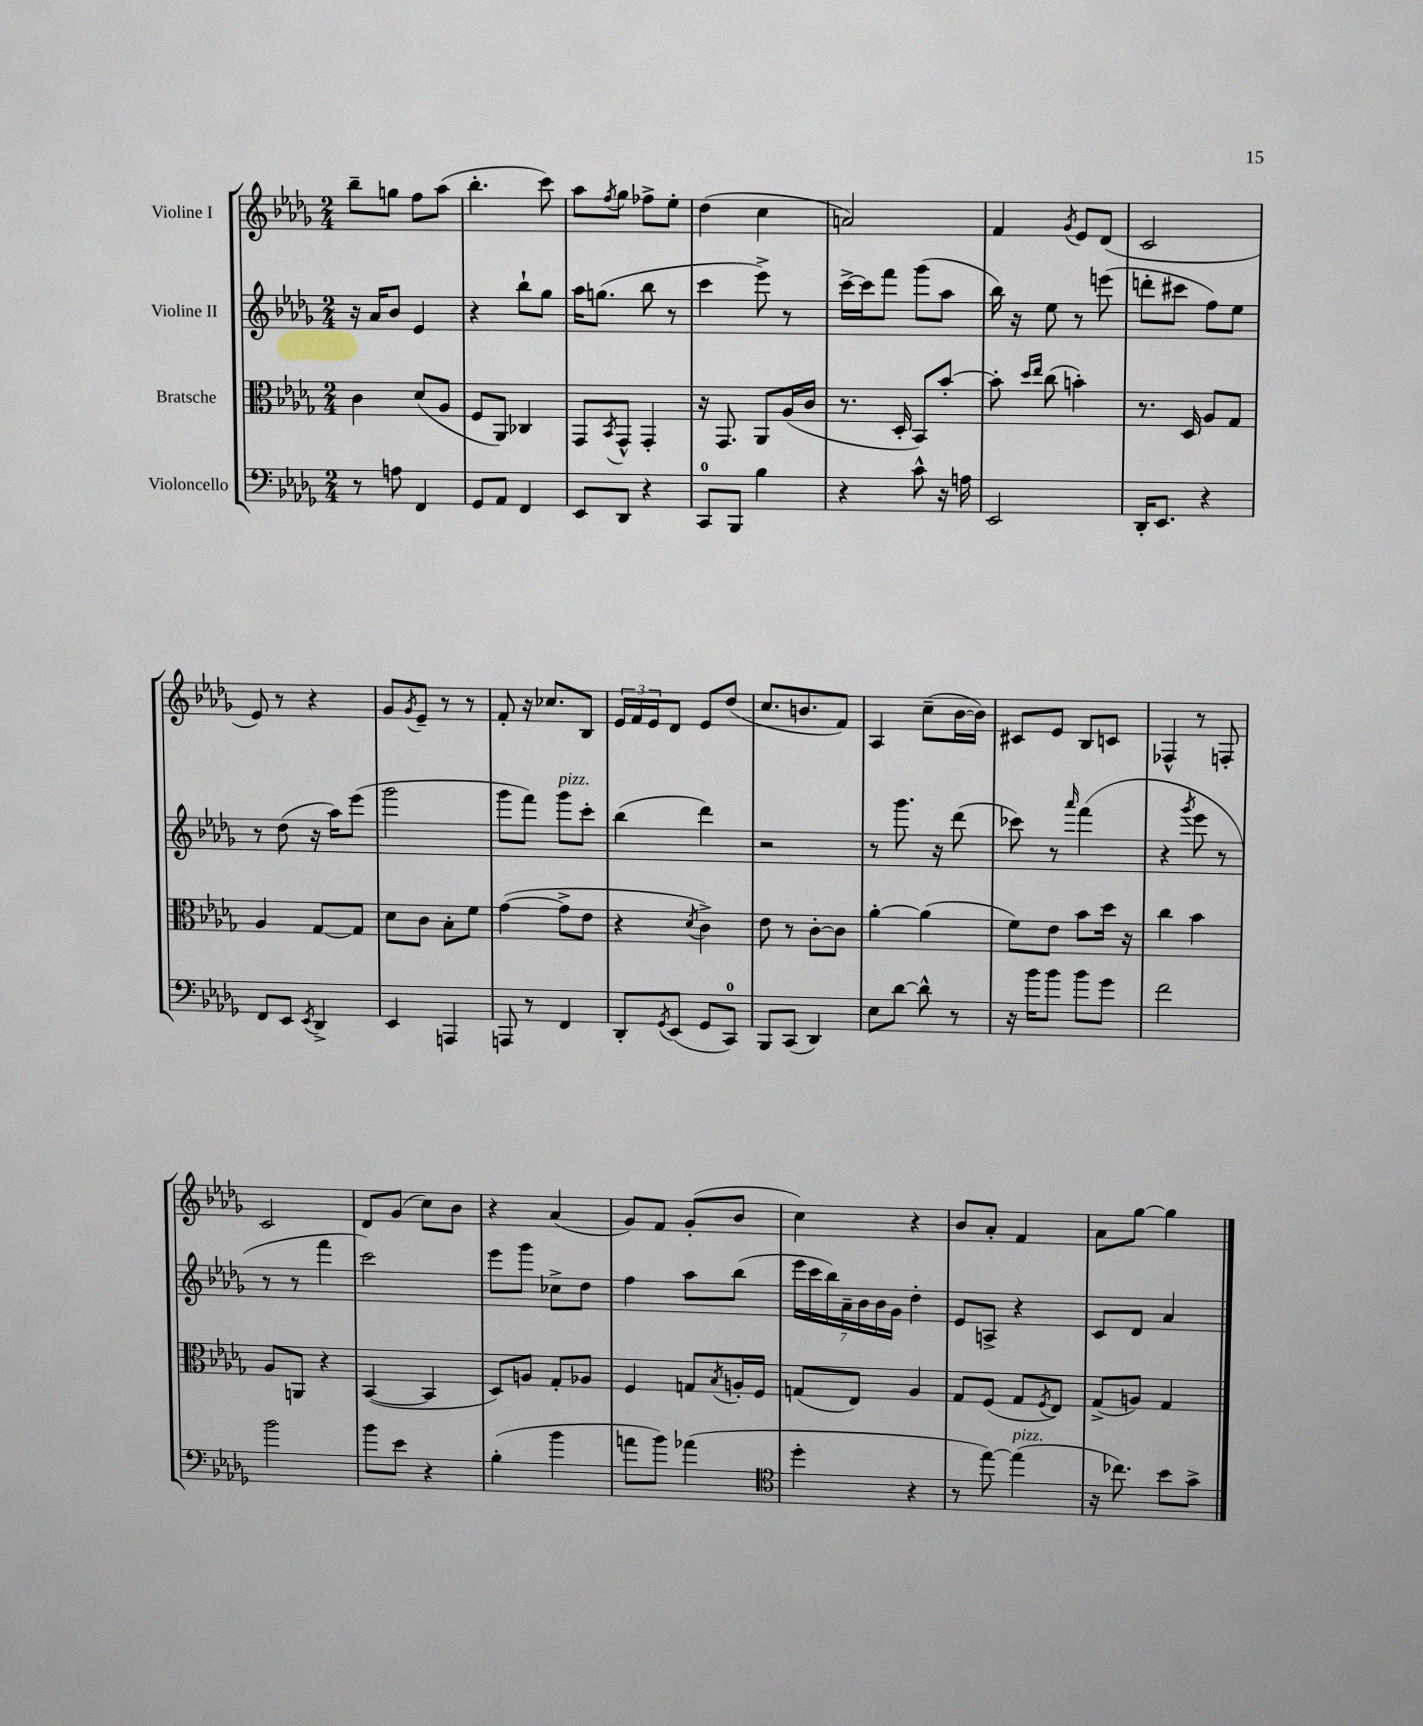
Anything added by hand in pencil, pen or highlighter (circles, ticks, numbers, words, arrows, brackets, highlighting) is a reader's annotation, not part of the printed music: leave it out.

**kern	**kern	**kern	**kern
*staff4	*staff3	*staff2	*staff1
*clefF4	*clefC3	*clefG2	*clefG2
*k[b-e-a-d-g-]	*k[b-e-a-d-g-]	*k[b-e-a-d-g-]	*k[b-e-a-d-g-]
*M2/4	*M2/4	*M2/4	*M2/4
8r	4c	16r	8bb-~
.	.	16a-	.
8A	.	8b-	8gg
4FF	(8d-	4e-	8ff
.	8A-	.	(8aa-
=	=	=	=
8GG-	8F	4r	4.bb-'
8AA-	8AA-)	.	.
4FF	4C-	8bb-`	.
.	.	8gg-	8ccc)
=	=	=	=
8EE-	8GG-	16aa-	8aa-
.	.	(8.gg	.
.	8qBB-	.	8qff
8DD-	8GG-^^	.	8gg-
4r	4GG-'	8bb-	8ff-^
.	.	8r	8ee-'
=	=	=	=
8CC	16r	4ccc	(4dd-
.	8.GG-	.	.
8BBB-	.	.	.
4B-	8AA-	8eee-^)	4cc
.	(16A-	8r	.
.	16c	.	.
=	=	=	=
4r	8.r	[16ccc^	2a)
.	.	16ccc]	.
.	.	8fff	.
.	16D-'	.	.
8c^^	8BB-)	(8ggg-	.
16r	[8b-'	8aa-	.
16A	.	.	.
=	=	=	=
2EE-	8b-']	16bb-)	4f
.	.	16r	.
.	16qqdd-	.	.
.	16qqee-	.	.
.	(8cc	8ee-	.
.	.	.	8qg-
.	4b')	8r	8e-
.	.	(8eee	(8d-
=	=	=	=
16DD-'	8.r	8ddd'	2c
8.EE-	.	.	.
.	.	8ccc#	.
.	16D-	.	.
4r	8A-	8ff)	.
.	8G-	8ee-	.
=	=	=	=
8FF	4A-	8r	8e-)
8EE-	.	(8dd-	8r
8qEE-	.	.	.
4DD-^	[8G-	16r	4r
.	.	16aa-)	.
.	8G-]	(8eee-	.
=	=	=	=
4EE-	8d-	2ggg-	8g-
.	.	.	8qg-
.	8c	.	8e-~
4AAA	8B-'	.	8r
.	8f	.	8r
=	=	=	=
8AAA	([4g-	8ggg-	8f'
8r	.	8fff)	16r
.	.	.	8.cc-
4FF	8g-^]	8ggg-	.
.	8e-	8ccc'	8B-
=	=	=	=
8DD-'	4r	(4bb-	24e-
.	.	.	24f
.	.	.	24e-
8qGG-	.	.	.
(8EE-	.	.	8d-
.	8qd-	.	.
8GG-	4c^)	4ddd-)	8e-
8CC)	.	.	(8dd-
=	=	=	=
8BBB-	8e-	2r	8.cc
(8CC	8r	.	.
.	.	.	8.b
4DD-)	[8c'	.	.
.	8c]	.	8f)
=	=	=	=
8E-	[4a-'	8r	4A-
[8d-	.	8.ggg-	.
8d-^^]	(4a-]	.	(8cc~
.	.	16r	.
8r	.	(8ddd-	[16b-
.	.	.	16b-])
=	=	=	=
16r	8f)	8ccc-)	8c#
16b-	.	.	.
8b-	8e-	8r	8e-
.	.	16qqaaa-	.
8b-	8b-	(4fff	8B-
8g-	16dd-	.	8c
.	16r	.	.
=	=	=	=
2f	4cc	4r	4F-^^
.	.	8qggg-	.
.	4b-	8eee-	8r
.	.	8r	8F'
=	=	=	=
2b-	8A-	8r	2c
.	8AA	8r	.
.	4r	4fff	.
=	=	=	=
8b-	([4BB-	2ccc)	8d-
8e-	.	.	(8g-
4r	4BB-]	.	8cc)
.	.	.	8b-
=	=	=	=
(4B-'	8D-)	8eee-	4r
.	8A	8ggg-	.
4b-	8G-'	8cc-^	(4a-
.	8A-	8dd-	.
=	=	=	=
8a	4F	4ff	8g-)
8b-)	.	.	8f
(4a-	8G	8aa-	(8g-'
.	8qB-	.	.
.	16A'	(8bb-	8b-
.	16F	.	.
=	=	=	=
*clefC4	*	*	*
4dd-'	(8G	28eee-	4cc)
.	.	28ccc	.
.	.	28bb-)	.
.	.	28a-~	.
.	8E-)	.	.
.	.	28b-	.
.	.	28b-	.
.	.	28g-	.
4r	4A-	4dd-'	4r
=	=	=	=
8r	8G-	8e-	8b-
[8ee-)	(8F	8A^	8a-'
(4ee-]	8G-	4r	4f
.	8qF	.	.
.	8E-)	.	.
=	=	=	=
16r	(8G-^	8c	8a-
8.cc-)	.	.	.
.	8A)	8d-	[8gg-
8b-	4G-	4a-	4gg-]
8g-^	.	.	.
==	==	==	==
*-	*-	*-	*-
